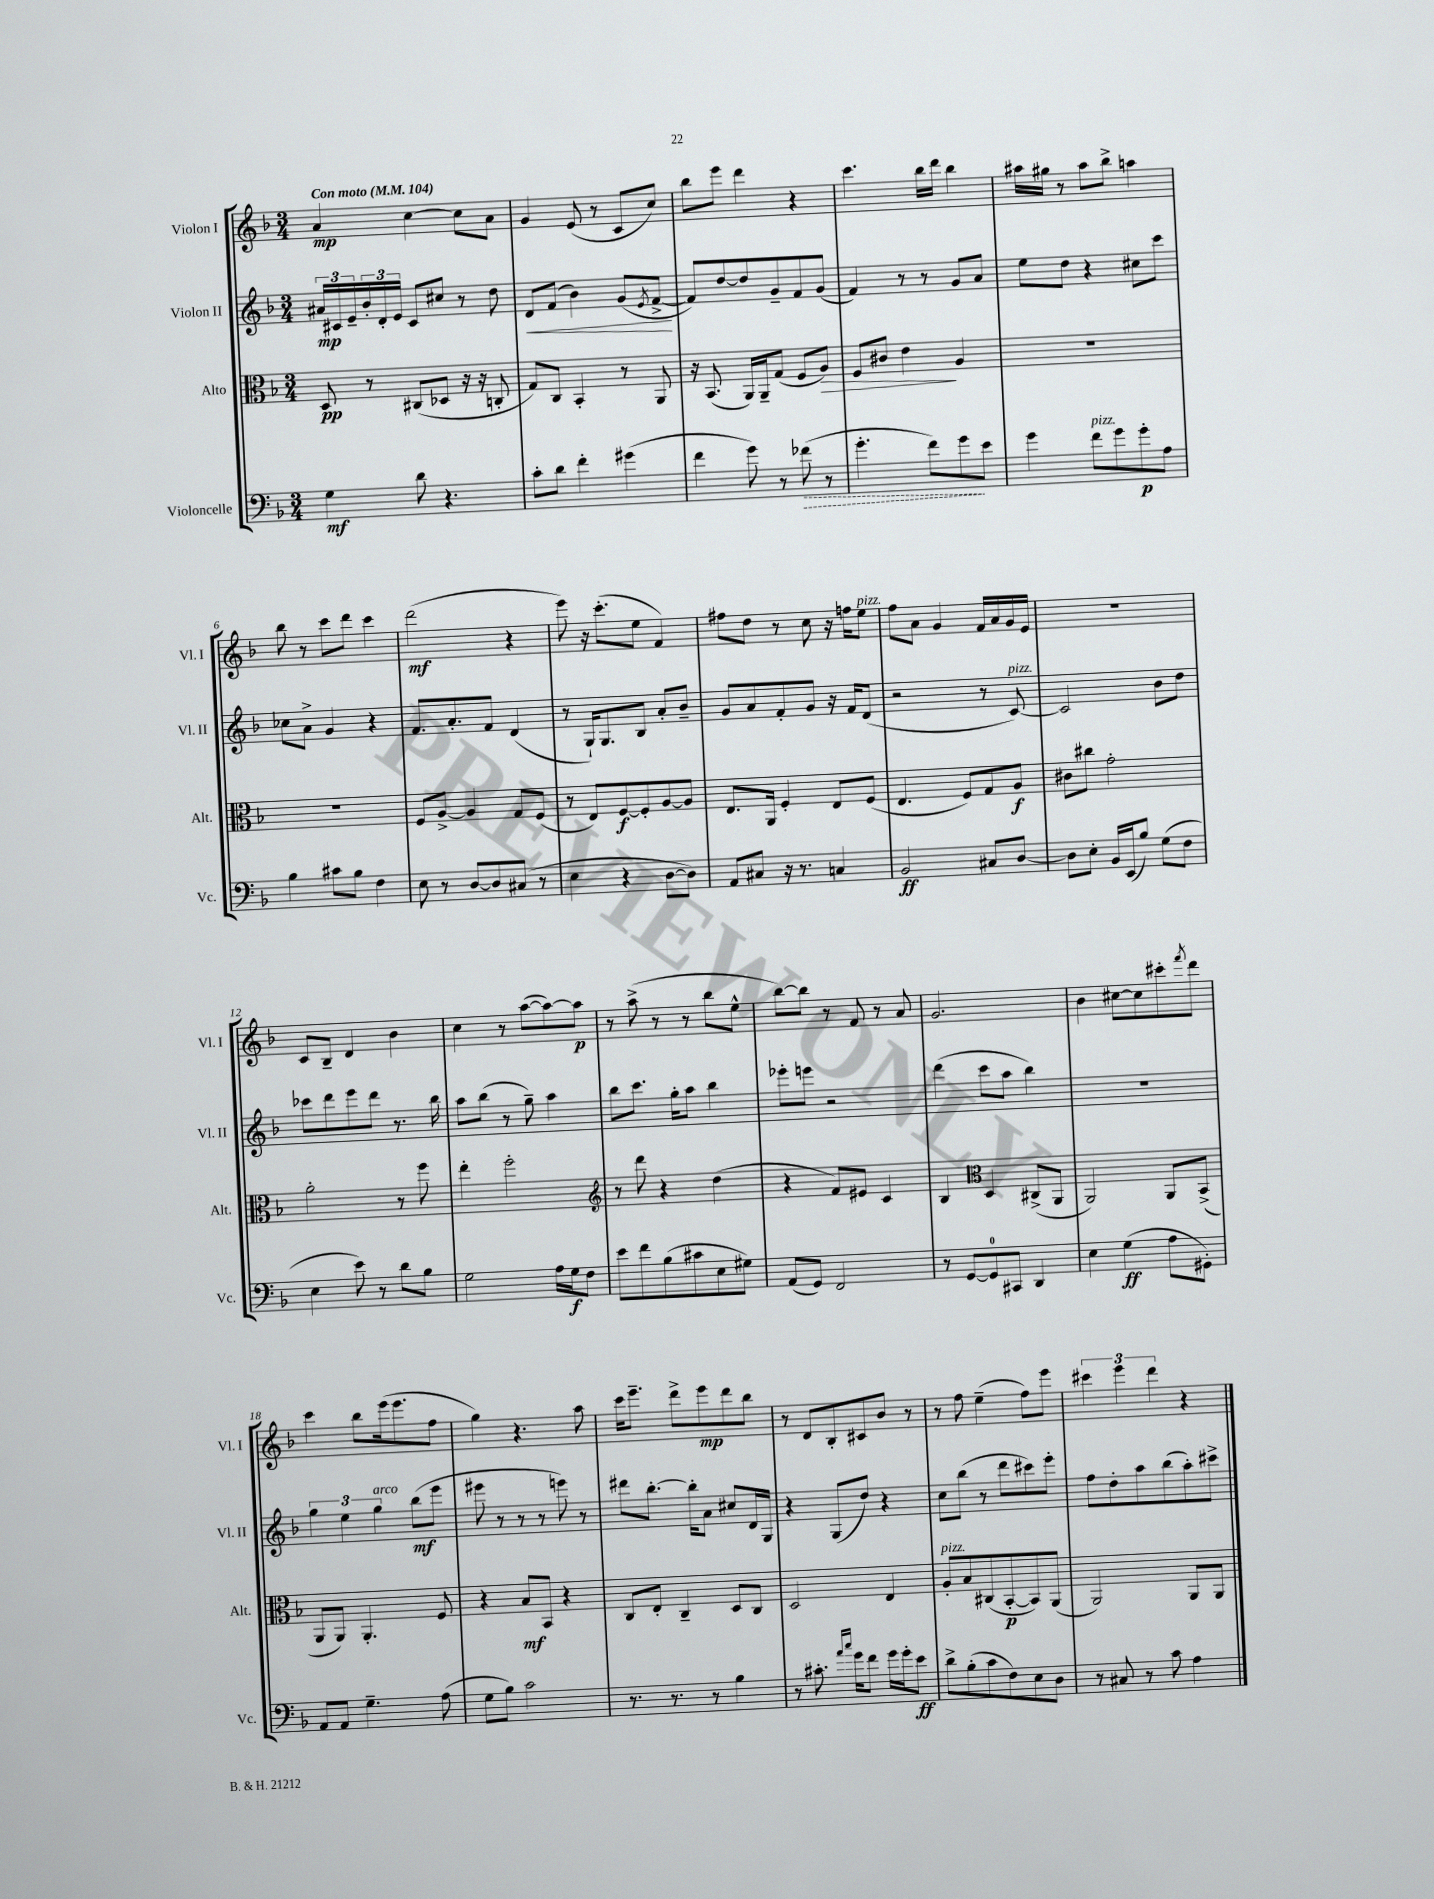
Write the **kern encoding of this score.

**kern	**kern	**kern	**kern
*staff4	*staff3	*staff2	*staff1
*clefF4	*clefC3	*clefG2	*clefG2
*k[b-]	*k[b-]	*k[b-]	*k[b-]
*M3/4	*M3/4	*M3/4	*M3/4
*MM104	*MM104	*MM104	*MM104
4G	8D	24a#	4a
.	.	24c#	.
.	.	24e~	.
.	8r	24b-'	.
.	.	24d'	.
.	.	24e	.
8d	(8C#	8c#	[4cc
4.r	8D-	8cc#	.
.	16r	8r	8cc]
.	16r	.	.
.	8C'	8dd	8a
=	=	=	=
8c'	8G)	8d	4g
8d	8C	(8f	.
4f'	4BB-'	4b-)	(8e
.	.	.	8r
(4g#	8r	(8g	8c
.	.	8qe	.
.	8AA	[8f^	8cc)
=	=	=	=
4f	16r	8f])	8bb-
.	(8.BB-	.	.
.	.	[8dd	8eee
8g)	16AA)	8dd]	4ddd
.	16AA~	.	.
8r	(8G	8g~	.
(8f-	8F	8f	4r
8r	8A)	(8g	.
=	=	=	=
4.g'	8F	4f)	4.ccc
.	8c#	.	.
.	4e	8r	.
8f)	.	8r	16bb-
.	.	.	16ddd
8g	4A	8g	4bb-
8e	.	8a	.
=	=	=	=
4g	2.r	8ee	16aa#
.	.	.	16gg#
.	.	8dd	8r
8f	.	4r	8aa#
8g	.	.	8bb-^
8g'	.	8cc#	4aa
8A	.	8ccc	.
=	=	=	=
4B-	2.r	8cc-	8bb-
.	.	8a^	8r
8c#	.	4g	8ccc
8B-	.	.	8ddd
4F	.	4r	4ccc
=	=	=	=
8E	8F	8.f	(2ddd
8r	[8A^	.	.
.	.	8.a'	.
[8D	4A]	.	.
8D]	.	8f	.
(8C#	8G	(4d	4r
8r	(8F	.	.
=	=	=	=
4E	8r	8r	8eee)
.	8E)	16G`)	16r
.	.	8.G	(8.ccc'
4r	[8F	.	.
.	8F']	8B-	8ee
[8D	[8A	8a'	4f)
8D])	8A]	8b-~	.
=	=	=	=
8AA	8.E	8g	8ff#
8C#	.	8a	8dd
.	16AA	.	.
16r	4F'	8f'	8r
8.r	.	.	.
.	.	8g	8cc
4C	8E	16r	16r
.	.	16f	16ff
.	(8F	(8d	8ee
=	=	=	=
2BB-	4.E	2r	8ff
.	.	.	8a
.	.	.	4g
.	8F)	.	.
8C#	8G	8r	16f
.	.	.	16a
[8D	8A	[8c)	16g
.	.	.	16e
=	=	=	=
8D]	8c#	2c]	2.r
8E'	8cc#	.	.
16BB-	2g'	.	.
(16EE	.	.	.
8B-)	.	.	.
(8G	.	8b-	.
8F	.	8dd	.
=	=	=	=
4E	2a'	8ccc-	8c
.	.	8ddd	8B-~
8e)	.	8eee	4d
8r	.	8ddd	.
8d	8r	8.r	4b-
8B-	8ff	.	.
.	.	16bb-	.
=	=	=	=
2G	4ee'	8aa	4cc
.	.	(8bb-	.
.	2ff'	8r	8r
.	.	8gg~)	([8aa
16A	.	4aa	8aa_)
16G	.	.	.
8F	.	.	8aa]
=	=	=	=
*	*clefG2	*	*
8e	8r	8bb-	8r
8f	8ddd	8.ccc	(8aa^
(8B-	4r	.	8r
.	.	16gg'	.
8c#	.	8aa	8r
8E	(4dd	4bb-	8bb-
8G#)	.	.	8ee^^
=	=	=	=
(8AA	4r	8eee-'	[8bb-)
8GG)	.	8eee	8bb-]
2FF	8f)	2r	8r
.	8e#	.	8f
.	4c	.	8r
.	.	.	8a
=	=	=	=
8r	4B-	(4ddd	2.g
[8GG	.	.	.
*	*clefC3	*	*
8GG]	4D	8ccc	.
8CC#	.	8aa	.
4DD	(8C#^	4bb-)	.
.	8AA	.	.
=	=	=	=
4E	2AA)	2.r	4b-
(4G	.	.	[8cc#
.	.	.	8cc#]
8A	8AA	.	8ccc#'
.	.	.	8qfff
8GG#')	(8BB-^	.	8ddd
=	=	=	=
8AA	8AA	6gg	4ccc
8AA	8AA)	.	.
.	.	6ee	.
4.G~	4.AA'	.	8bb-
.	.	6gg	.
.	.	.	(16eee
.	.	.	8.eee
.	.	(8bb-	.
(8A	8F	8eee	8ff
=	=	=	=
8G	4r	8eee#	4gg)
8B-)	.	8r	.
2c	8B-	8r	4.r
.	8BB-	8r	.
.	4r	8eee)	.
.	.	8r	8aa
=	=	=	=
8.r	8C	8ddd#	16ccc
.	.	.	8.eee~
.	8E'	[8.bb-'	.
8.r	.	.	.
.	4C~	.	8ddd^
.	.	16bb-']	.
8r	.	8a	8eee
4B-	8D	8cc#	8ddd
.	8C	16d	8bb-
.	.	16G	.
=	=	=	=
8r	2D	4r	8r
8.c#'	.	.	8d
.	.	(8G	8B-'
16qqa	.	.	.
16qqcc	.	.	.
16g	.	.	.
8f	.	8dd)	8c#
16g	4E	4r	8b-
16g'	.	.	.
8e	.	.	8r
=	=	=	=
8d^	8A'	8cc	8r
(8B-'	8B-	(8bb-	8ff
8c	(8C#	8r	(4ee~
8F)	[8BB-'	8ddd	.
8E	8BB-])	8ccc#)	8ff)
8D	(8AA	8eee'	8eee
=	=	=	=
8r	2AA)	8ff	6ccc#
8C#	.	8dd'	.
.	.	.	6eee
8r	.	8aa	.
.	.	.	6ddd
8c	.	(8bb-	.
4A	8AA	8aa')	4r
.	8AA	8ccc#^	.
==	==	==	==
*-	*-	*-	*-
